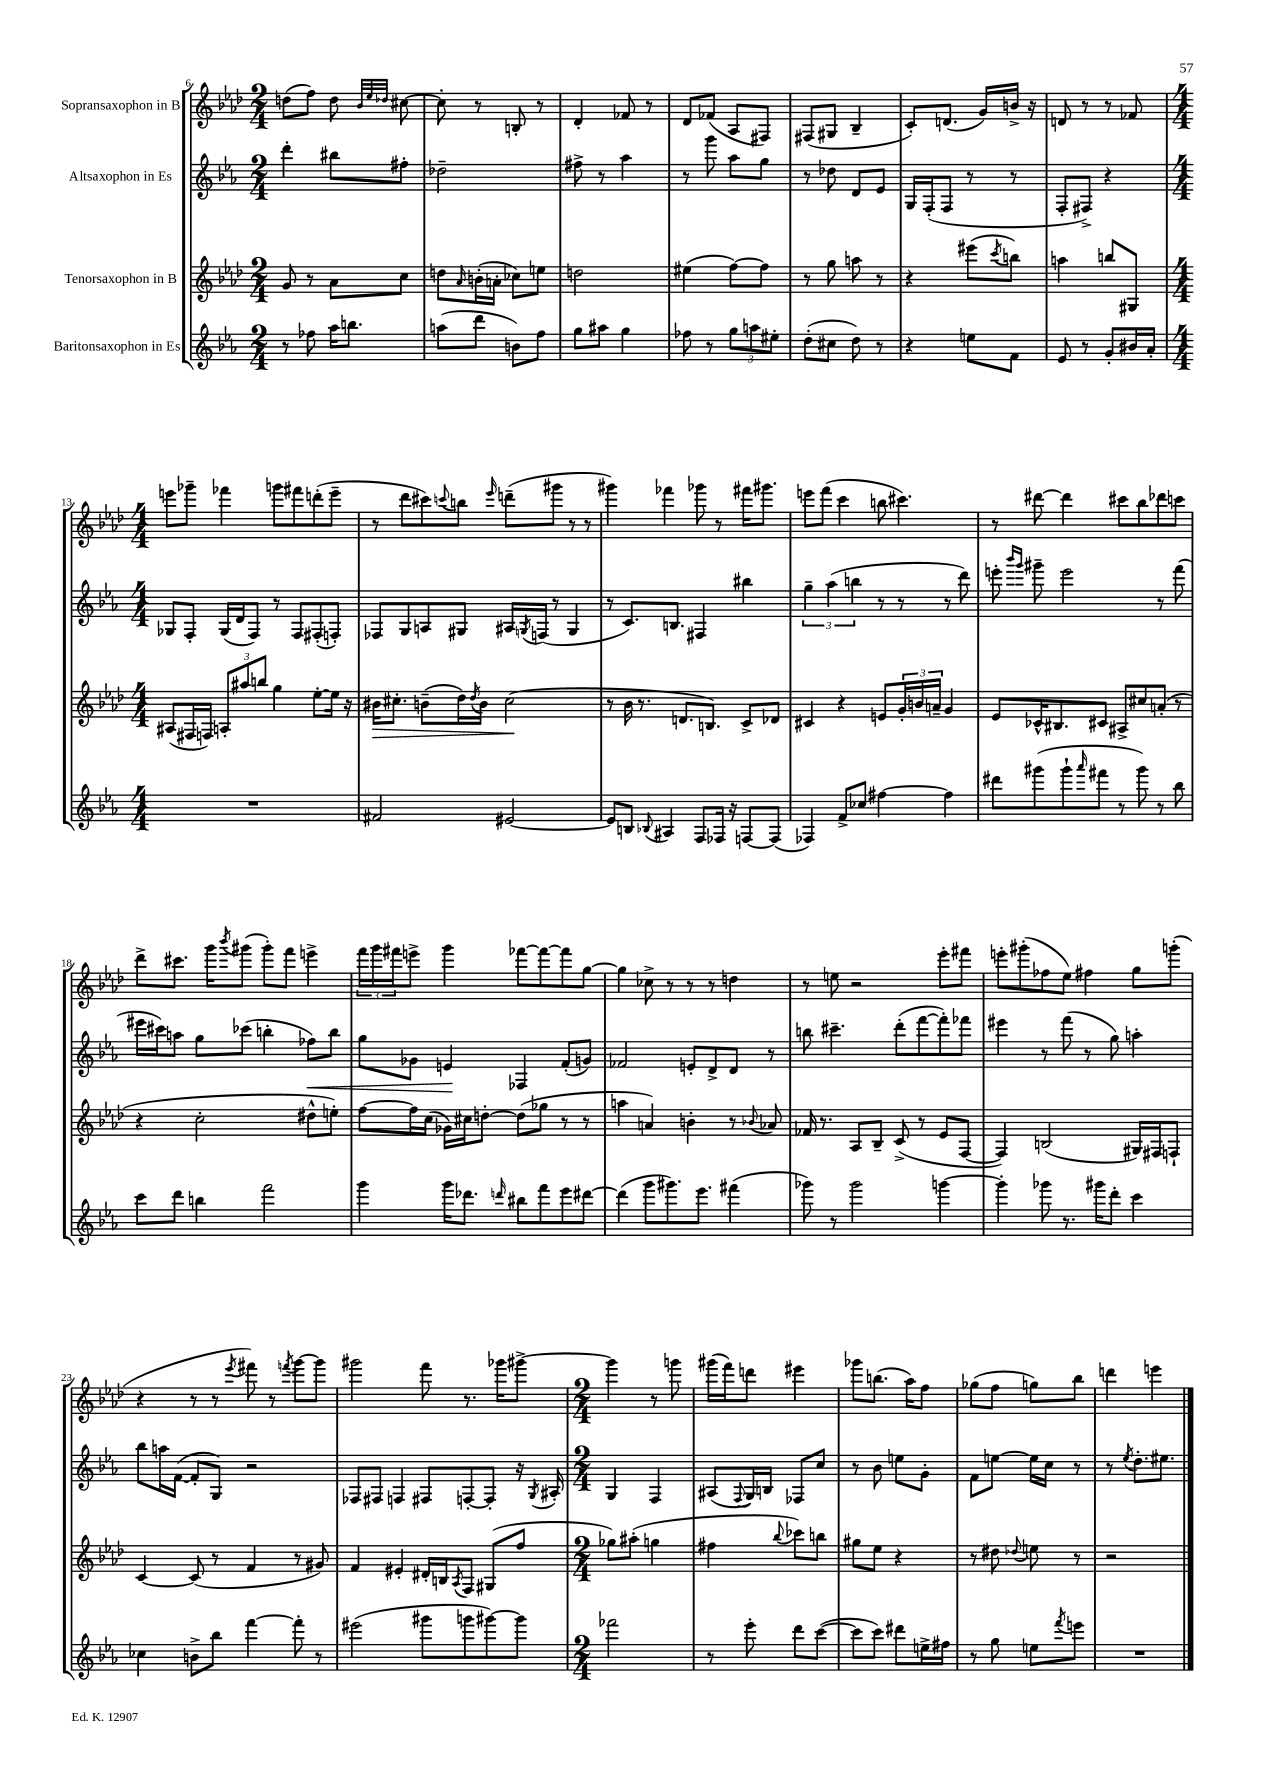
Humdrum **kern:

**kern	**kern	**kern	**kern
*staff4	*staff3	*staff2	*staff1
*clefG2	*clefG2	*clefG2	*clefG2
*k[b-e-a-]	*k[b-e-a-d-]	*k[b-e-a-]	*k[b-e-a-d-]
*M2/4	*M2/4	*M2/4	*M2/4
8r	8g	4ddd'	(8dd
8ff-	8r	.	8ff)
16aa-	8a-	8bb#	8dd
8.bb	.	.	.
.	.	.	32qqb-
.	.	.	32qqee-
.	.	.	32qqdd-
.	8cc	8ff#'	[8cc#
=	=	=	=
(8aa	8dd	2dd-~	8cc#']
.	16qqa-	.	.
8ddd	(16b'	.	8r
.	16a'	.	.
8b)	8cc-)	.	8B'
8ff	8ee	.	8r
=	=	=	=
8gg	2dd	8ff#^	4d-'
8aa#	.	8r	.
4gg	.	4aa-	8f-
.	.	.	8r
=	=	=	=
8ff-	(4ee#	8r	8d-
8r	.	8ggg	(8f-
12gg	[8ff)	8aa-	8A-
12aa	.	.	.
.	8ff]	8gg	8F#)
12ee#'	.	.	.
=	=	=	=
(8dd'	8r	8r	(8F#
8cc#	8gg	8dd-	8G#
8dd)	8aa	8d	4B-~
8r	8r	8e-	.
=	=	=	=
4r	4r	16G	8c')
.	.	(16F'	.
.	.	8F	(8.d
8ee	(8eee#	8r	.
.	.	.	16g)
.	8qccc	.	.
8f	8bb)	8r	16b^
.	.	.	16r
=	=	=	=
8e-	4aa	8F'	8d
8r	.	8F#^)	8r
8g'	8bb	4r	8r
16b#	8G#	.	8f-
16a-'	.	.	.
=	=	=	=
*M4/4	*M4/4	*M4/4	*M4/4
1r	(8A#	8G-	8eee
.	16F#	8F'	8ggg-~
.	16F)	.	.
.	12A'	(16G-	4fff-
.	.	16d	.
.	12aa#	.	.
.	.	8F)	.
.	12bb	.	.
.	4gg	8r	8ggg
.	.	8F	8fff#
.	[8ee-'	(8F#'	(8ddd'
.	16ee-]	8F')	8eee~
.	16r	.	.
=	=	=	=
2f#	16b#	8F-	8r
.	8.cc#'	.	.
.	.	8G	8ddd-
.	(8b~	8A	8ccc#)
.	.	.	8qqccc
.	16dd-)	8G#	8bb
.	8qdd-	.	.
.	16b	.	.
.	.	.	16qqeee-
[2e#	(2cc#	16A#	(8ddd~
.	.	8qG	.
.	.	(16F	.
.	.	8r	8ggg#
.	.	4G	8r
.	.	.	8r
=	=	=	=
8e#]	8r	8r	4ggg#)
8B	16b-	8.c)	.
.	8.r	.	.
8qqB-	.	.	.
4A#	.	.	4fff-
.	.	8.B	.
.	8.d	.	.
8F	.	4F#	8ggg-
.	8.B)	.	.
16F-	.	.	8r
16r	.	.	.
[8F	8c^	4bb#	16fff#
.	.	.	8.ggg#
(8F]	8d-	.	.
=	=	=	=
4F-)	4c#	6gg~	8eee
.	.	.	(8fff
.	.	(6aa-	.
8f^	4r	.	4ccc
.	.	6bb	.
8cc-	.	.	.
[4ff#	8e	8r	8bb
.	24g'	8r	4.ccc#)
.	24b	.	.
.	24a~	.	.
4ff#]	4g	8r	.
.	.	8ddd)	.
=	=	=	=
8ddd#	8e-	8eee'	8r
.	.	16qqbbb-	.
.	.	16qqggg	.
(8ggg#	16c-^^	8ggg#~	[8ddd#
.	8.B#	.	.
8ggg#`	.	2eee	4ddd#]
16qqaaa-	.	.	.
8fff#	8c#	.	.
8r	8A#^	.	8ccc#
8ggg#)	8cc#	.	8bb-
8r	(8a'	8r	8ddd-
8bb-	8r	(8fff	8ccc
=	=	=	=
8ccc	4r	16eee#	8ddd-^
.	.	16ccc#)	.
8ddd	.	8aa	8.ccc#
4bb	2cc'	8gg	.
.	.	.	16ggg
.	.	.	8qbbb-
.	.	(8ccc-	(8ggg#
2fff	.	4bb'	8ggg#')
.	.	.	8fff
.	8dd#^^	8ff-)	4eee^
.	8ee')	8bb	.
=	=	=	=
4ggg	[8ff	8gg	24fff
.	.	.	24ggg
.	.	.	24fff#
.	16ff]	8g-	8eee^
.	(16cc	.	.
16ggg	16g-)	4e	4ggg
8.ddd-	16cc#	.	.
.	[8dd'	.	.
16qqddd	.	.	.
8bb#	(8dd]	4F-	[8fff-
8fff	8gg-	.	8fff-_
8eee-	8r	(8f'	8fff-]
[8ddd#	8r	8g)	[8gg
=	=	=	=
(4ddd#]	4aa	2f-	4gg]
8ggg	4a)	.	8cc-^
8.ggg#)	.	.	8r
.	4b'	8e'	8r
8.eee-	.	.	.
.	.	8d^	8r
(4fff#	8r	8d	4dd
.	8qqb-	.	.
.	8a-	8r	.
=	=	=	=
8ggg-)	16f-	8bb	8r
.	8.r	.	.
8r	.	4.ccc#~	8ee
2ggg-	8A-	.	2r
.	8B-~	.	.
.	(8c^	(8ddd'	.
.	8r	[8fff	.
[4ggg	8e-	8fff'])	8eee-'
.	[8F	8fff-	8fff#
=	=	=	=
4ggg']	4F])	4eee#	8eee'
.	.	.	(8ggg#'
8ggg-	(2B	8r	8ff-
8.r	.	(8fff	8ee-)
.	.	8r	4ff#
16ggg#	.	.	.
8ddd'	.	8gg)	.
4ccc	16G#)	4aa'	8gg
.	16F#	.	.
.	8F`	.	(8ggg'
=	=	=	=
4cc-	[4c	8bb-	4r
.	.	16aa	.
.	.	([16f	.
8b^	(8c]	8f']	8r
8bb-	8r	8G)	8r
.	.	.	8qeee-
[4fff	4f	2r	8fff#)
.	.	.	8r
.	.	.	8qfff
8fff']	8r	.	[8ggg
8r	8g#)	.	8ggg]
=	=	=	=
(2eee#	4f	8F-	2ggg#
.	.	8F#	.
.	4e#'	4F	.
8ggg#	16d#'	8F#	8fff
.	16B	.	.
.	8qA-	.	.
8ggg	8F	[8F'	8.r
[8ggg#)	(8G#	8F']	.
.	.	.	16ggg-
8ggg#]	8ff	16r	[8ggg#^
.	.	8qG	.
.	.	16A#'	.
=	=	=	=
*M2/4	*M2/4	*M2/4	*M2/4
2fff-	8gg-)	4G	4ggg#]
.	(8aa#'	.	.
.	4gg	4F	8r
.	.	.	8ggg
=	=	=	=
8r	4ff#	(8A#	(16ggg#
.	.	.	16fff)
.	.	8qqF	.
8eee-'	.	16G)	8ddd
.	.	16B	.
.	8qqbb-	.	.
8ddd	8ccc-)	8F-	4eee#
([8ccc	8bb	8cc	.
=	=	=	=
8ccc]	8gg#	8r	8ggg-
8ccc)	8ee-	8b-	(8.bb
8ddd#	4r	8ee	.
.	.	.	16aa-)
16ee^	.	8g'	8ff
16ff#	.	.	.
=	=	=	=
8r	8r	8f	(8gg-
8gg	8dd#	[8ee	8ff
.	8qqdd-	.	.
8ee	8ee	16ee]	8gg)
.	.	16cc	.
8qfff	.	.	.
8eee	8r	8r	8bb-
=	=	=	=
2r	2r	8r	4ddd
.	.	8qee-	.
.	.	8.dd'	.
.	.	.	4eee
.	.	8.ee#	.
==	==	==	==
*-	*-	*-	*-
